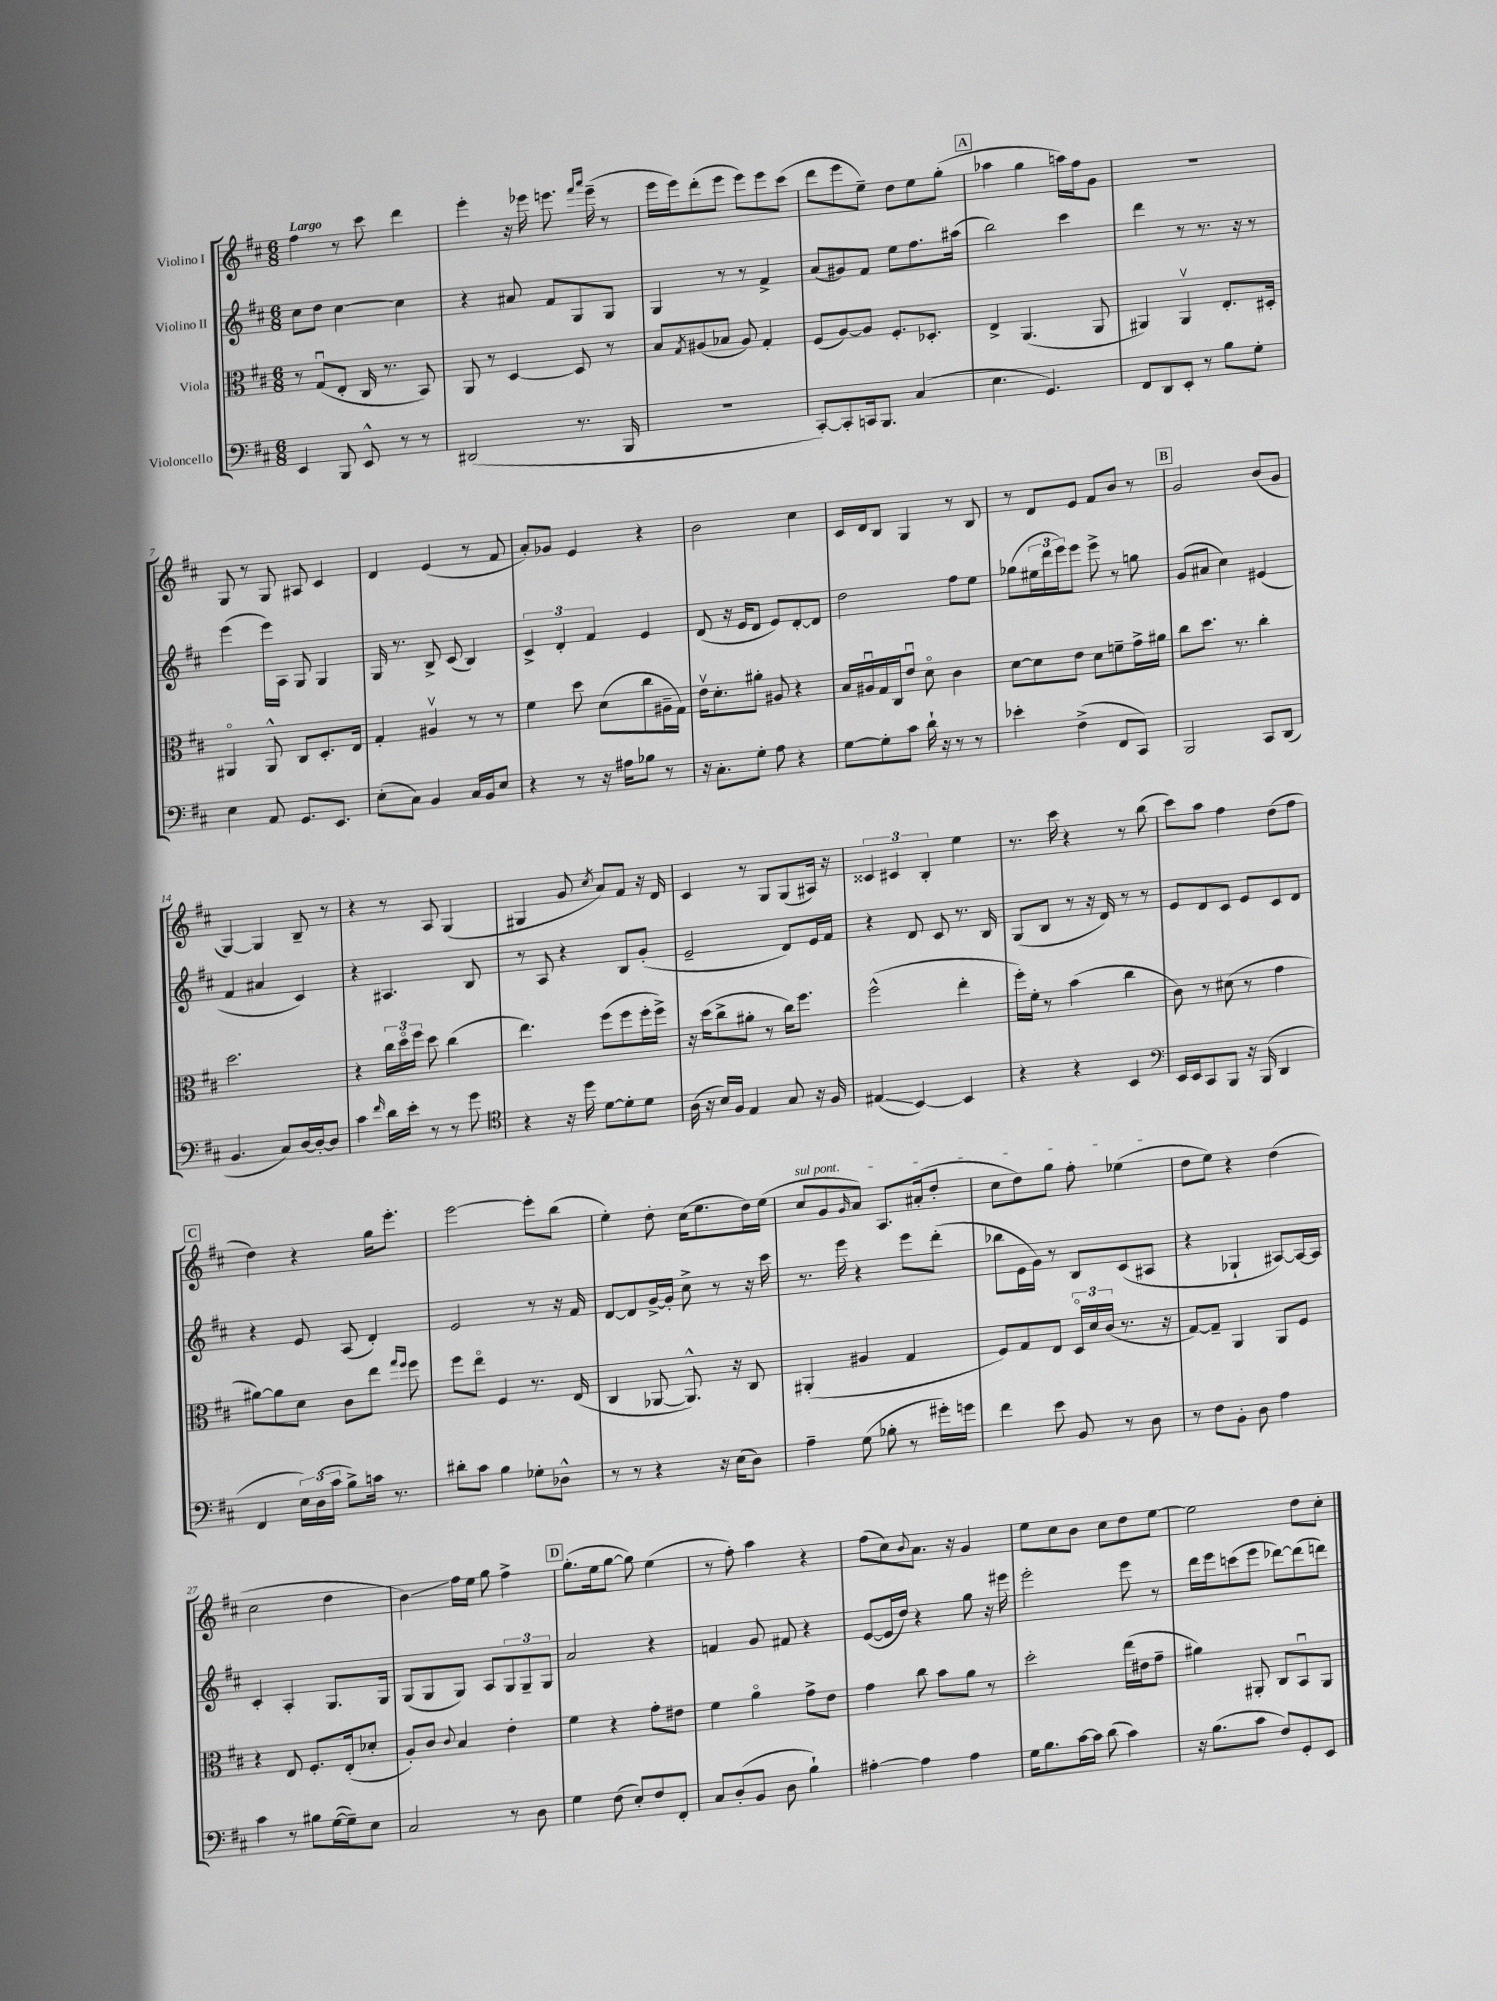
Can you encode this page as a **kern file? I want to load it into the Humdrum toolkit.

**kern	**kern	**kern	**kern
*staff4	*staff3	*staff2	*staff1
*clefF4	*clefC3	*clefG2	*clefG2
*k[f#c#]	*k[f#c#]	*k[f#c#]	*k[f#c#]
*M6/8	*M6/8	*M6/8	*M6/8
4EE	8r	8cc#	4ff#
.	(8Gu	8dd	.
8BBB	8E'	[4cc#	8r
8EE^^	16C#	.	8ccc#
.	8.r	.	.
8r	.	4cc#]	4ddd
8r	8BB)	.	.
=	=	=	=
(2DD#	8AA	4r	4eee'
.	8r	.	.
.	[4D	8a#	16r
.	.	.	16eee-
.	.	8f#	8.eee
8.r	8D]	8G	.
.	.	.	16qqfff#
.	.	.	16qqaaa
.	.	.	(16eee~
.	8r	8G	8r
16BBB	.	.	.
=	=	=	=
2.r	8B	4G	16eee
.	.	.	16eee)
.	8qG	.	.
.	(8A#	.	(8ddd'
.	8B-	8r	8eee
.	8A#)	8r	8eee)
.	4G'	4f#^	8eee
.	.	.	(8ccc#
=	=	=	=
[8CC#')	(8F#	(8a	8ddd
8CC#']	[8A)	8g#)	8eee
16CC	8A]	8f#	8ee~)
8.BBB	.	.	.
.	8.F#'	8ee	8dd
(4C#	.	8.ff#	8ee
.	8.D-'	.	.
.	.	.	(8gg'
.	.	(16aa#	.
=	=	=	=
4.E	4E^	2bb)	4aa-
.	(4.AA	.	4gg
4.GG)	.	.	.
.	.	4ccc#	16aa)
.	.	.	16ff#
.	8AA	.	8g
=	=	=	=
8FF#	4AA#)	4ddd	2.r
8DD	.	.	.
8EE'	4AA#v	8r	.
8r	.	8.r	.
8B	8.E'	.	.
.	.	16r	.
8G'	.	8r	.
.	16D#'	.	.
=	=	=	=
4E	4AA#o	(4eee	8G
.	.	.	8r
8AA	8AA#^^	16eee)	8G
.	.	16A	.
8.GG	8C#	8G	8A#
.	8.D'	4G	4c#
8.EE	.	.	.
.	16E	.	.
=	=	=	=
(8E'	4G'	16G	4d
.	.	8.r	.
8C#)	.	.	.
4BB	4A#v	8B^	(4e
.	.	(8c#	.
16C#	8r	4B)	8r
16BB	.	.	.
8E	8r	.	8f#
=	=	=	=
4r	4f#	6c#^	8a')
.	.	.	8g-
.	.	6d'	.
8r	8dd	.	4e
.	.	6f#	.
16r	(8d	.	.
16A#	.	.	.
8B-	8cc#	4e	4r
8r	16A#~	.	.
.	16G)	.	.
=	=	=	=
16r	16ev	(8d	2b
8.C#'	8.d'	.	.
.	.	16r	.
.	.	16e	.
8G'	8a#'	8d	.
8A	8A#	8e)	.
4r	4r	[8d'	4cc#
.	.	8d]	.
=	=	=	=
[8G	16B	2dd	16c#
.	16A#u	.	16d
8G']	16G	.	8B
.	16C#	.	.
8c#	8eu	.	4G
16d`	8do	.	.
16r	.	.	.
8r	4c#	8ff#	8r
8r	.	8ee	8B
=	=	=	=
4e-'	[8d	(8gg-	8r
.	8d]	24ee#	8d
.	.	24ddd	.
.	.	24eee)	.
(4F#^	8e	8eee	8e
.	8d	8eee^	8f#
8FF#	8f~	8r	8b
8CC#)	16g^	8gg	8r
.	16a#	.	.
=	=	=	=
2BBB	8cc#	(8g	2g
.	8.dd	8a#	.
.	.	4cc#)	.
.	8.r	.	.
8CC#	4cc#'	(4e#	(8b
(8DD	.	.	8g
=	=	=	=
4.BB	2.dd	4f#	[4G)
.	.	4a#	4G]
8C#)	.	.	.
[16D	.	4c#)	8B~
16D'_	.	.	.
8D]	.	.	8r
=	=	=	=
4c#	4r	4r	4r
16qqf#	.	.	.
16d	24cc#	4.A#	8r
.	24ddo	.	.
16e'	.	.	.
.	24ff#	.	.
8r	8dd	.	8A
8r	(4cc#	.	(4G
8g	.	8B	.
=	=	=	=
*clefC4	*	*	*
4r	4.ee)	8r	4G#
.	.	8A	.
16r	.	4r	8g
16dd	.	.	.
.	.	.	8qcc#
[8d	(8ff#	.	8a)
8d']	8ff#	8B	8f#
8d	16ff#'	(8g'	16r
.	16ff#^)	.	16d
=	=	=	=
(16A	16r	2e~	4c#
16r	(16dd	.	.
16B)	8cc#^	.	.
16F#	.	.	.
4E	8a#'	.	8r
.	8r	.	8G
8G	16cc#)	8d)	(8G
.	8.ff#	.	.
16r	.	16e	16A#)
16F#	.	16f#	16r
=	=	=	=
(4E#	(2ff#^^	4r	6c##
.	.	.	6c#
[4BB)	.	8d	.
.	.	.	6B'
.	.	8c#	.
4BB]	4ee'	8.r	4ee
.	.	16B	.
=	=	=	=
4r	16ff#')	(8G	8.r
.	16f#'	.	.
.	8r	8B	.
.	.	.	16ccc#
4r	(4b	8r	4r
.	.	16r	.
.	.	16d)	.
4BB	4cc#	8r	8r
.	.	8r	(8bb
=	=	=	=
*clefF4	*	*	*
16EE	8c#)	8e	8ccc#)
16EE	.	.	.
8CC#	8r	8d	8aa
8BBB	(8d#	8c#	4ff#
16r	8r	8e	.
(16BBB	.	.	.
4DD	4g	8c#	(8dd
.	.	8d	8ff#
=	=	=	=
4FF#	[8a#)	4r	4dd)
.	8a#]	.	.
24E)	8d	8e	4r
(24D	.	.	.
24c#	.	.	.
8B^)	8c#	(8A	.
16c	8ee	4d')	16gg
8.r	.	.	8.eee'
.	16qqgg	.	.
.	16qqff#	.	.
.	8ff#	.	.
=	=	=	=
8d#'	8ff#	2e	[2eee
8c#	8eeo	.	.
4B	4F#	.	.
8G-'	8.r	8r	8eee']
8D-^^	.	16r	(8bb
.	(16E	16f#	.
=	=	=	=
8r	4C#	[8d	4ee')
8r	.	8d]	.
4r	[8AA-	[16g^	8dd'
.	.	16g']	.
.	8.AA-^^])	8cc#^	(16cc#
.	.	.	8.ee
16r	.	8r	.
(16E	16r	.	.
8D)	8C#	16r	16dd)
.	.	16ccc#	(16ee
=	=	=	=
4A~	(4AA#'	8.r	8cc#
.	.	.	8g
.	.	16eee	.
.	.	.	16qqg
(8G	4A#	4r	8a)
8B-'	.	.	8.A
8r	4G	8eee	.
.	.	.	(16a#'
16g#')	.	(8ddd'	8dd'
16g	.	.	.
=	=	=	=
4f#	8F#)	8bb-	8cc#
.	8G	16e	8dd)
.	.	16g)	.
8e	8E	8r	8gg
8BB	24Do	8B	8ff#'
.	24d	.	.
.	(24c#	.	.
8r	8.r	(8c#	(4ee-
8D	.	8A#	.
.	16r	.	.
=	=	=	=
8r	[8G)	4r	8dd
8F#	8G~]	.	8ee)
8BB'	4AA	4G-`	4r
8D	.	.	.
4A	8AA	[8A#)	(4dd
.	8F#	16A#_	.
.	.	16A#]	.
=	=	=	=
4c#	4r	4c#'	2cc#
8r	8E	4A'	.
8B#	8.F#'	.	.
([16G	.	8.G	4dd
16G~])	(16E'	.	.
8E	8d-'	.	.
.	.	16G	.
=	=	=	=
2C#	8A')	(8G	4b)
.	8c#	8G	.
.	8qqc#	.	.
.	4B	8G)	16ff#
.	.	.	16ee
.	.	8A	8gg
8r	4e'	12G	4ff#^
.	.	12G~	.
8D	.	.	.
.	.	12G	.
=	=	=	=
4G	4f#	2a	(8.gg'
.	.	.	16ee
(8F#	4r	.	[8gg
8E')	.	.	8gg])
8F#	8g'	4r	(4ee
8FF#'	8e#	.	.
=	=	=	=
8C#	4f#	4f	8r
(8D'	.	.	8ff#')
8BB	4ao	8g	4aa
8D	.	8f#	.
4B`)	8g^	4r	4r
.	8e	.	.
=	=	=	=
[4A#'	4g	([8e	(8ff#
.	.	16e]	8cc#)
.	.	16dd)	.
.	.	.	8qqb
4A#]	8cc#	4r	8.a
.	8b	.	.
.	.	.	16r
4A#	8a	8gg	4g
.	8r	16r	.
.	.	16eee#	.
=	=	=	=
16G	2dd'	2eee'	8ee
8.B	.	.	.
.	.	.	8cc#
[16c#	.	.	8b
16c#]	.	.	.
(8d	.	.	8cc#
4c#)	(16ee	8eee	8dd
.	16e#	.	.
.	8g~	8r	[8ee
=	=	=	=
16r	4a#)	16ddd	2ee]
(8.B	.	16eee	.
.	.	(8ccc	.
8c#	8AA#'	8eee	.
8F#)	8C#	[8ddd-)	.
8GG'	8BBu	(8ddd-]	8dd
8EE	8AA#	8ddd)	8cc#'
==	==	==	==
*-	*-	*-	*-
